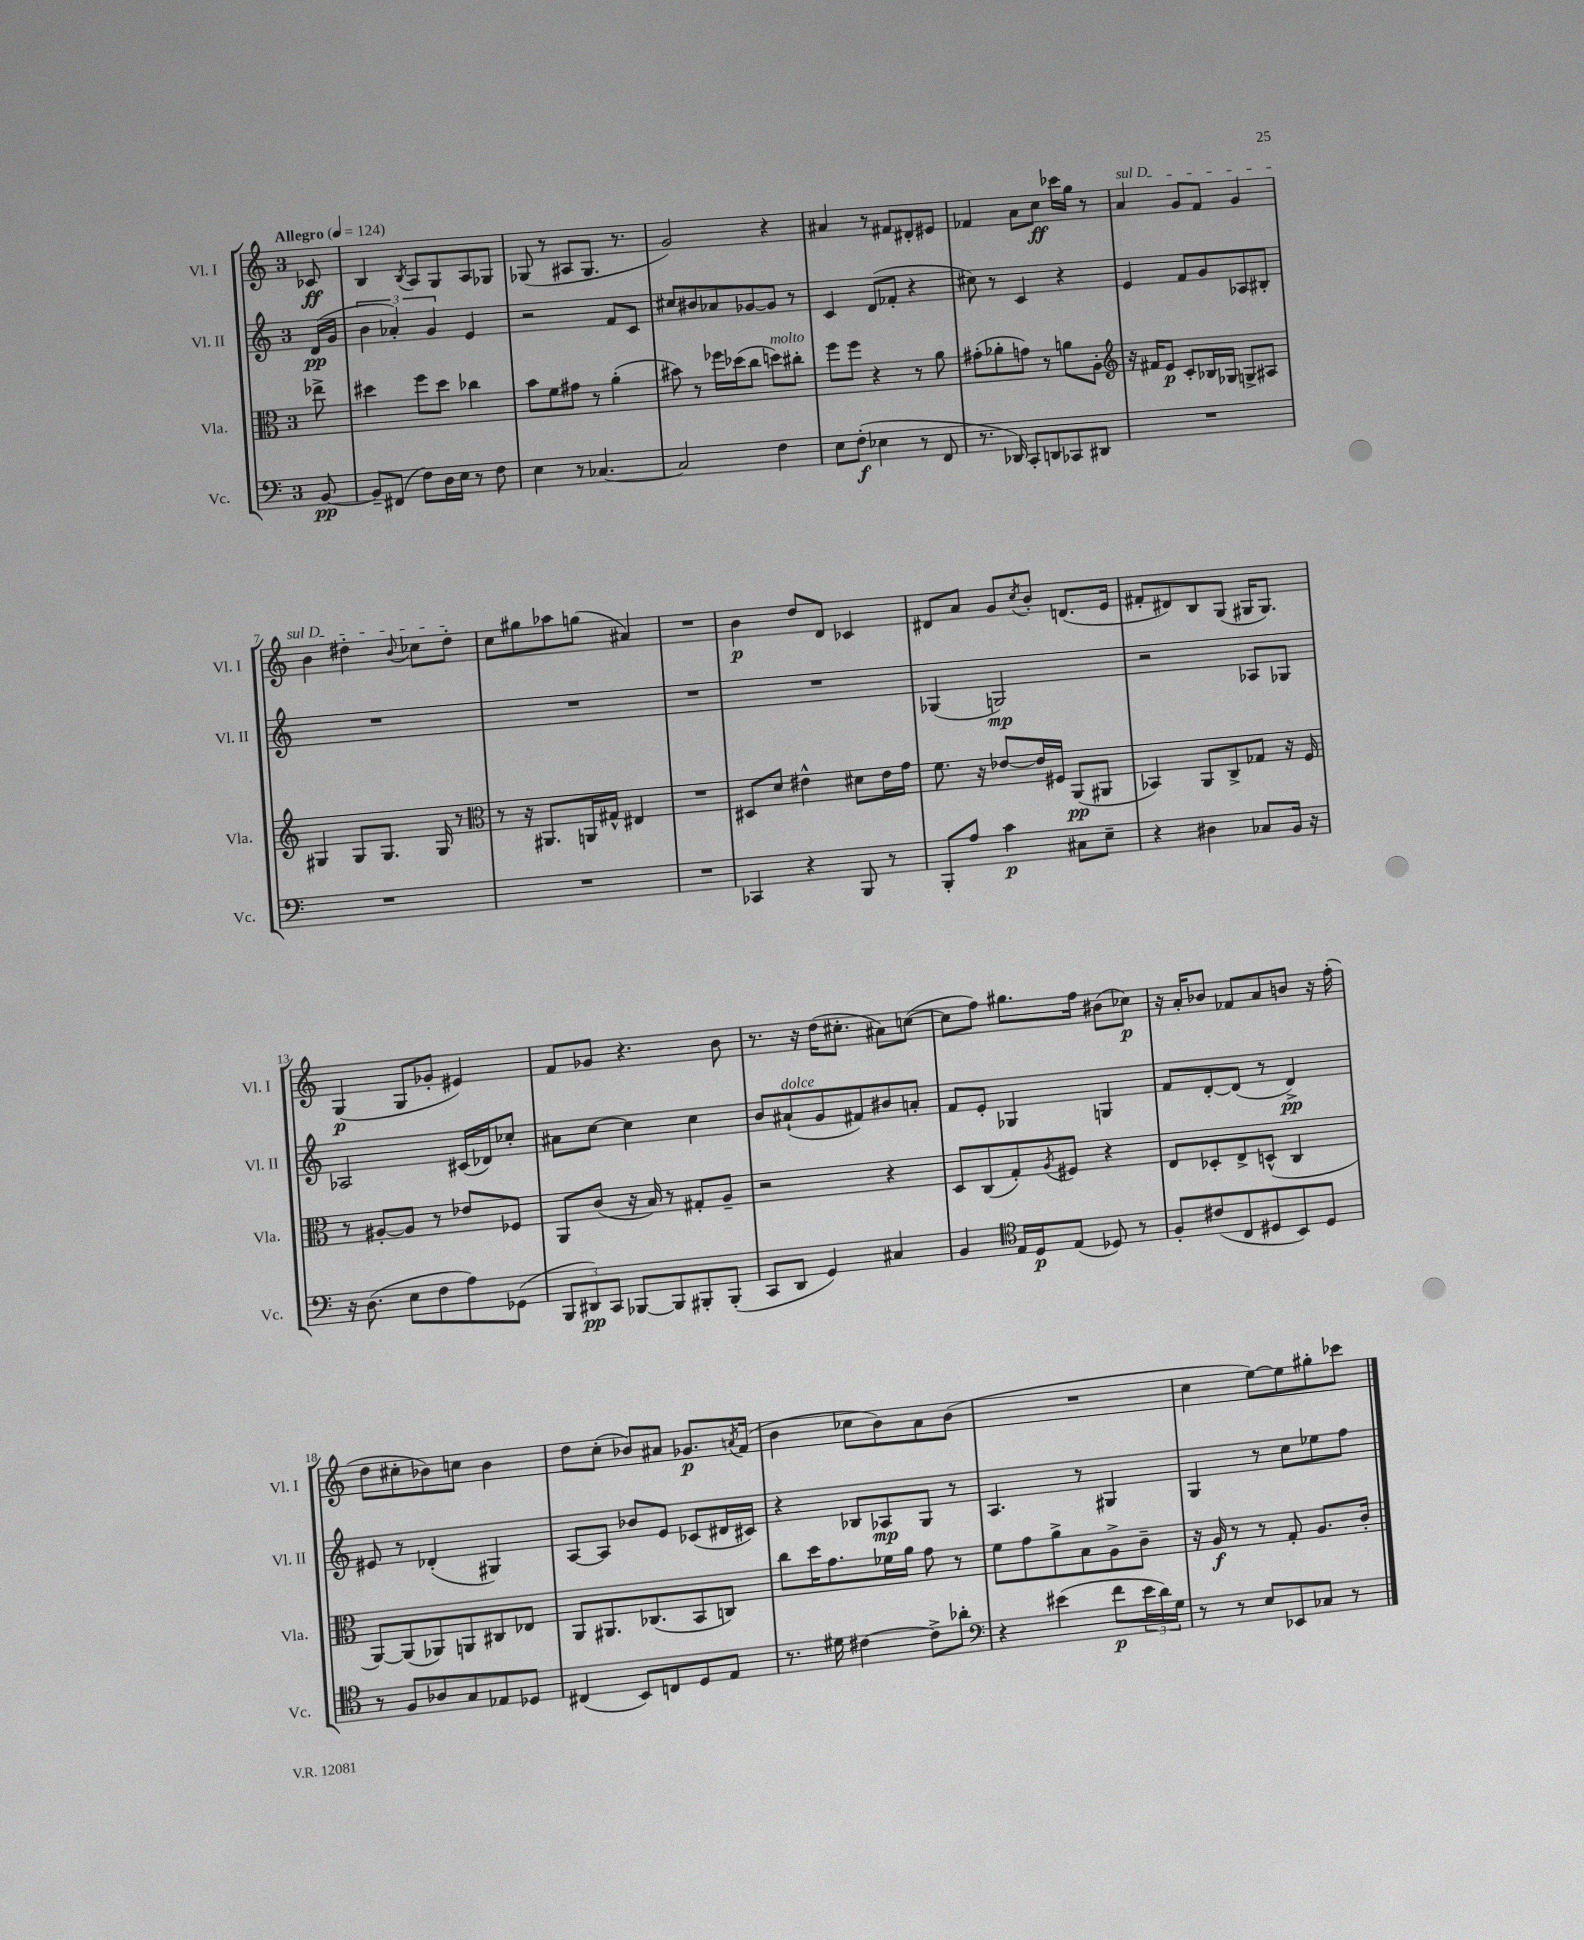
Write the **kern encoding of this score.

**kern	**kern	**kern	**kern
*staff4	*staff3	*staff2	*staff1
*clefF4	*clefC3	*clefG2	*clefG2
*k[]	*k[]	*k[]	*k[]
*M3/4	*M3/4	*M3/4	*M3/4
*MM124	*MM124	*MM124	*MM124
[8BB/	8ee-^\	(16d/LL	8c-/
.	.	16g/JJ	.
=	=	=	=
8BB~/]L	4dd#\	6b\	4B/
(8FF#/J	.	.	.
.	.	6a-'/)	.
.	.	.	8qB/
8F\L)	8ff\L	.	8A/L
.	.	6g/	.
16D\L	8dd#\J	.	8G/
16E\JJ	.	.	.
8r	4cc-\	4e/	8A/
8F\	.	.	8G-/J
=	=	=	=
4E\	8b\L	2r	(8G-/
.	8f\	.	8r
8r	8g#\J	.	8A#/L
[4.C-/	8r	.	8.G-/J
.	(4a'\	8f/L	.
.	.	.	8.r
.	.	8c/J	.
=	=	=	=
2C-/]	8b#\)	8cc#/L	2g/)
.	8r	8b#/	.
.	16ff-\LL	8a-/	.
.	(16dd-\J	.	.
.	8cc\J	[8g-/	.
4F\	8dd\L)	8g-/]J	4r
.	8cc#'\J	8r	.
=	=	=	=
8E\L	8ff\L	4c/	4a#/
(8F'\J	8ff\J	.	.
4E-\	4r	(8d/L	8r
.	.	8f-'/J	8f#/L
8r	8r	4r	8d#'/
8FF/	8a\	.	8e#/J
=	=	=	=
8.r	(8g#'\L	8cc#\)	4f-/
.	8a-'\	8r	.
16DD-/)	.	.	.
8CC'/L	8g\J)	4c/	8a\L
8DD/	8r	.	8cc\J
8CC-/	8a\L	4r	16ccc-\LL
.	.	.	16gg\JJ
8DD#/J	8A'\J	.	8r
=	=	=	=
*	*clefG2	*	*
2.r	16r	4e/	4a/
.	16f#/LK	.	.
.	8e/J	.	.
.	8c'/L	8f/L	8g/L
.	16B-/L	8g/	8f/J
.	16G-/JJ	.	.
.	8G^/L	8A-/	4g/
.	8A#/J	8B#'/J	.
=	=	=	=
2.r	4G#/	2.r	4b\
.	8G#/L	.	4dd#'\
.	8.G#/J	.	.
.	.	.	8qqb/
.	.	.	8cc-\L
.	16G#/	.	.
.	8r	.	8dd#'\J
=	=	=	=
*	*clefC3	*	*
2.r	8r	2.r	8cc\L
.	16r	.	8gg#\
.	8.AA#/L	.	.
.	.	.	8aa-\
.	16AA/L	.	(8gg\J
.	16G#^^/JJ	.	.
.	4E#/	.	4a#/)
=	=	=	=
2.r	2.r	2.r	2.r
=	=	=	=
4CC-/	8D#/L	2.r	4b\
.	8d/J	.	.
4r	4e#^^\	.	8dd/L
.	.	.	8d/J
8BBB/	8d#\L	.	4c-/
8r	16e#\L	.	.
.	16g\JJ	.	.
=	=	=	=
8BBB'/L	8.f\	(4G-/	8d#/L
8A/J	.	.	8a/J
.	16r	.	.
4c\	[8e-/L	2G/)	8g/L
.	.	.	8qcc/
.	16e-/]L	.	8b'/J
.	16F#/JJ	.	.
8C#\L	(8AA/L	.	(8.d/L
8E~\J	8AA#/J	.	.
.	.	.	16e/Jk
=	=	=	=
4r	4BB-/)	2r	8f#'/L
.	.	.	8d#/)
4D#\	8AA/L	.	8B/
.	8C^/	.	(8G/J
8C-/L	8G-/J	8A-/L	16G#/LK
.	.	.	8.G#/J)
16BB/Jk	16r	8G-/J	.
16r	16F/	.	.
=	=	=	=
16r	8r	2A-/	(4G/
(8.D\	.	.	.
.	[8A#'/L	.	.
8E\L	8A#/]J	.	8G/L
8F\	8r	.	8g-'/J
8A\)	8e-/L	(16c#/LL	4e#/)
.	.	16d-/J)	.
(8GG-\J	8F-/J	8cc-'/J	.
=	=	=	=
12BBB/L	8AA/L	8a#\L	8f/L
12DD#/)	.	.	.
.	(8c/J	[8cc\J	8g-/J
12CC/J	.	.	.
[8BBB-/L	16r	4cc\]	4.r
.	16B/)	.	.
8BBB-/]	8r	.	.
8BBB#'/	8G#'/L	4cc\	.
(8BBB#'/J	8A~/J	.	8b\
=	=	=	=
8CC/L	2r	8b/L	8.r
8DD/J	.	(8a#`/	.
.	.	.	16r
4GG/)	.	8g/	(16dd\LK
.	.	.	8.cc#'\J
.	.	8f#/)	.
4C#/	4r	8b#/	8a#\L)
.	.	8a'/J	([8cc\J
=	=	=	=
4BB/	8D/L	8f/L	8cc\]L
.	(8C/	8e'/J	8ff\J)
*clefC4	*	*	*
16E/LL	8G'/)	4G-/	8.gg#\L
16D/J	.	.	.
.	8qA/	.	.
(8E/J	8F#/J	.	.
.	.	.	16ff\Jk
8D-/)	4r	4G/	(8b#\L
8r	.	.	8cc-\J)
=	=	=	=
8F'/L	8E/L	8f/L	16r
.	.	.	16a'/LK
(8c#/	8D-'/	[8d'/	8b-/J
8C/	8E^/	(8d/]J	8f-/L
8D#/	(8D^^/J	8r	8a/
8BB/)	4C/	4d^/)	8b/J
8D#/J	.	.	16r
.	.	.	(16ff'\
=	=	=	=
8r	[8AA/L)	8e#/	8dd\L
8F/L	(8AA/]	8r	8cc#'\
8A-/	8AA-/)	(4d-'/	8b-\)
8G/	8AA/	.	8cc\J
8E-/	8C#/	4G#/)	4b-\
8D-/J	8E-/J	.	.
=	=	=	=
(4C#/	8AA/L	[8A/L	8dd\L
.	8.AA#/	8A/]J	(8cc'\J
8BB/L)	.	8b-/L	8b-/L)
.	(8.C-/	.	.
8C/	.	8e/J	8a#/J
8D/	8BB/	(8c-/L	8.g-/L
8E/J	8C/J)	16d#/L	.
.	.	.	8qa/
.	.	16c#/JJ)	(16f/Jk
=	=	=	=
8.r	8cc\L	4r	4b\
.	16dd\K	.	.
16d#\	8.g\	.	.
[4c#\	.	8B-/L	8cc-\L
.	16f-\L	8A-/	8b\)
.	16a\JJ	.	.
8c#^\]L	8g\	8G/J	8a\
8a-'\J	8r	8r	(8b\J
=	=	=	=
*clefF4	*	*	*
4r	8f\L	4.A/	2.r
.	8g\	.	.
(4e#\	8a^\	.	.
.	8B\	8r	.
8f\L	8A^\	4G#/	.
24e#\L	8c~\J	.	.
24d\)	.	.	.
24G\JJ	.	.	.
=	=	=	=
8r	16r	4G/	4cc\
.	16A/	.	.
8r	8r	.	.
8E/L	8r	8r	[8ee\L)
8EE-/	8G'/	8cc\L	8ee\]
8C-/J	8.A/L	8ee-\	8gg#'\
8r	.	8ff\J	8ccc-\J
.	16c'/Jk	.	.
==	==	==	==
*-	*-	*-	*-
